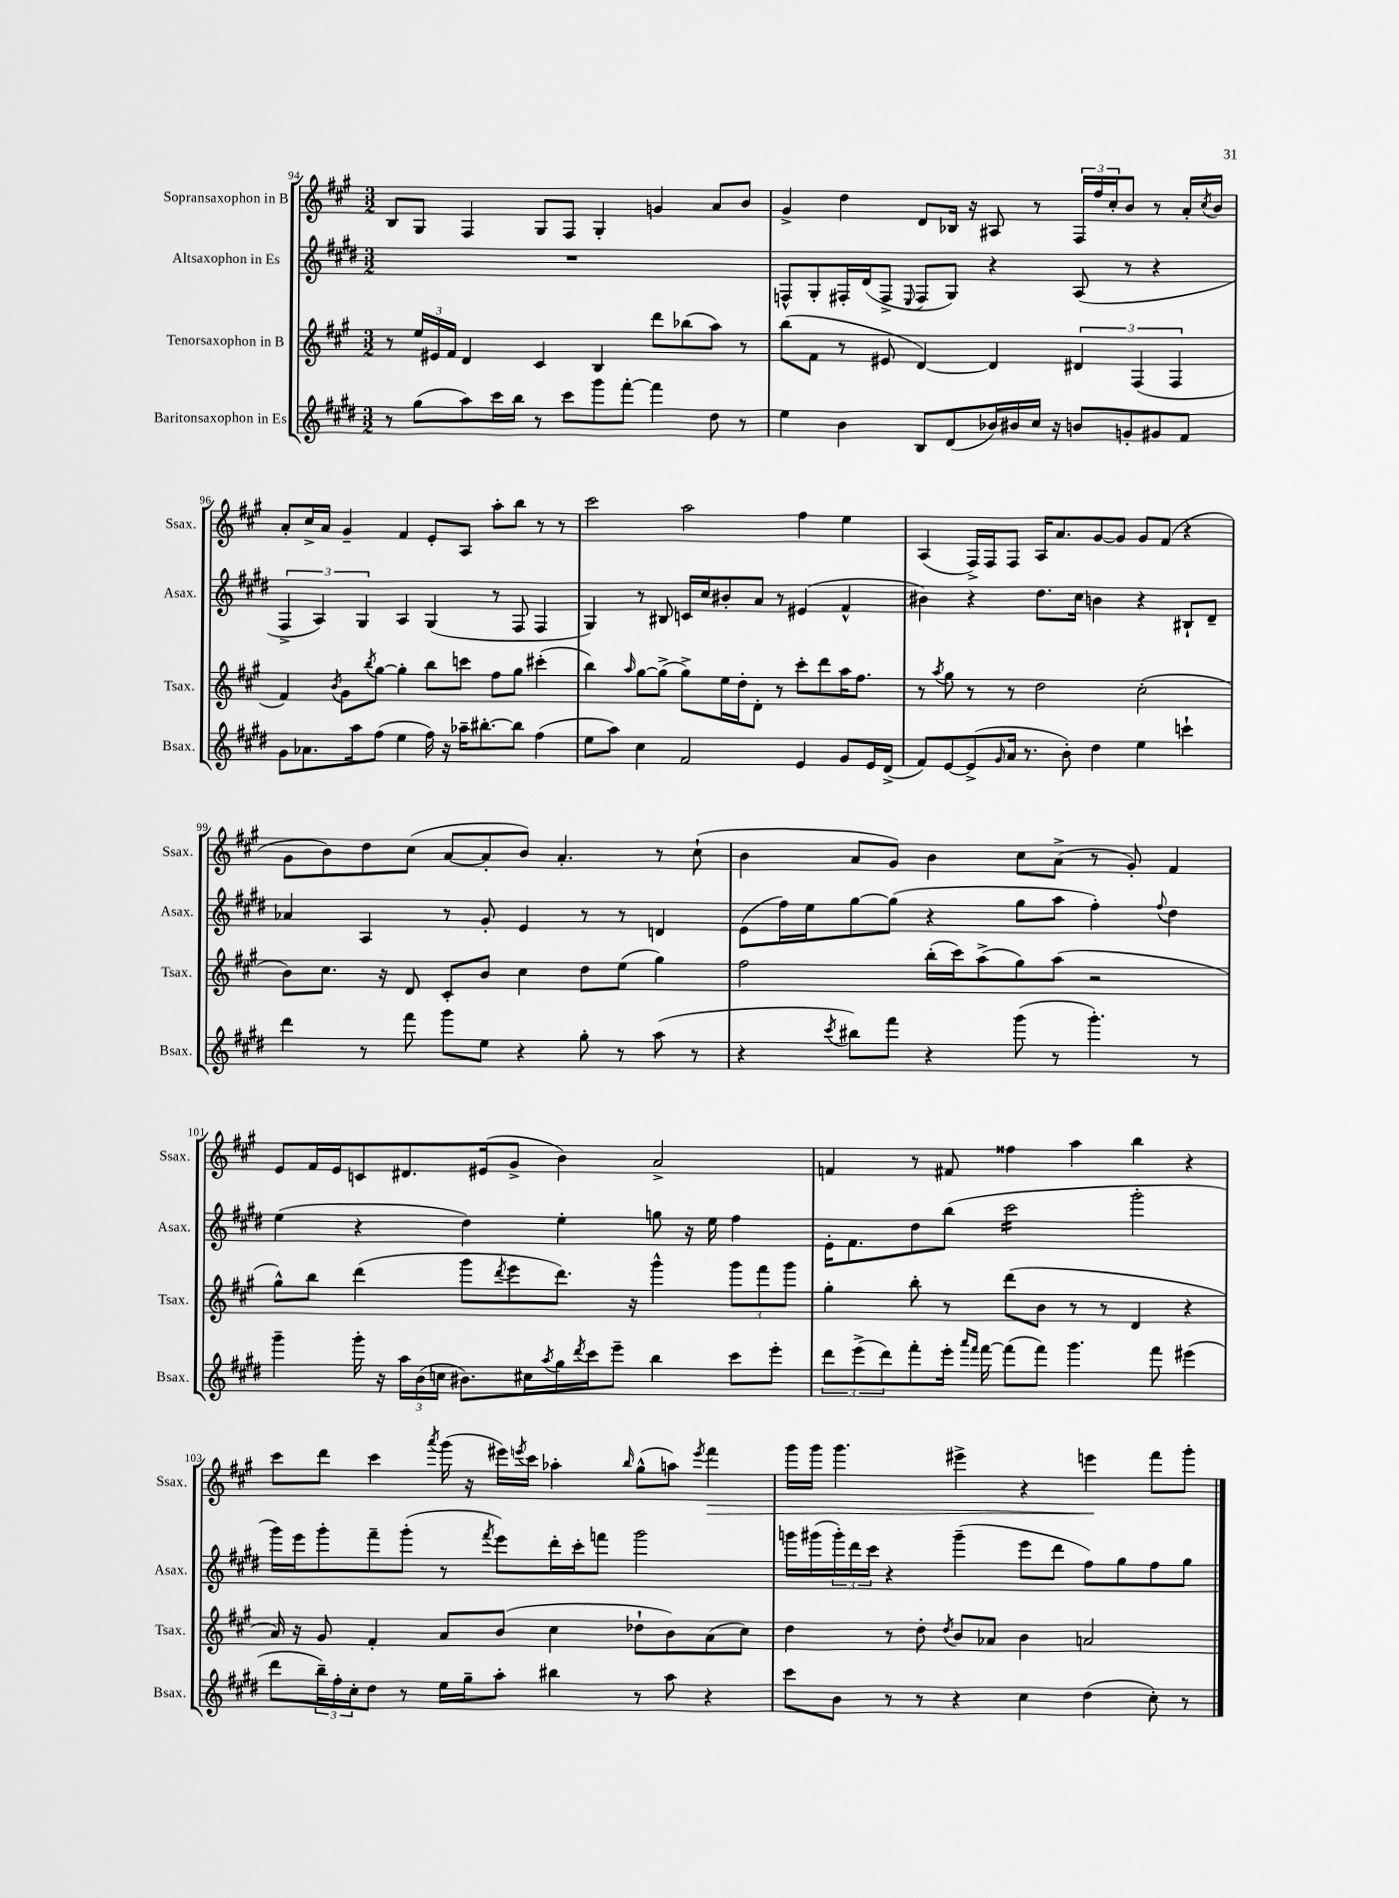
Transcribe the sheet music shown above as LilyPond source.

<<
\new StaffGroup <<
\new Staff = "s0" \with { instrumentName = "Sopransaxophon in B" shortInstrumentName = "Ssax." } {
    \clef treble \key a \major \numericTimeSignature \time 3/2
    b8 gis8 fis4 gis8 fis8 gis4-. g'4 a'8 b'8 |
    gis'4-> d''4 d'8 bes16 r16 ais8 r8 \tuplet 3/2 { fis16 fis''16 cis''16-. } b'8 r8 a'16-. \acciaccatura { cis''8 } b'16 |
    a'8-. cis''16-> a'16 gis'4-- fis'4 e'8-. a8 a''8-. b''8 r8 r8 |
    cis'''2 a''2 fis''4 e''4 |
    a4( fis16->) fis16 fis8 a16 a'8. gis'8~ gis'8 gis'8 fis'8( r4 |
    gis'8 b'8) d''8 cis''8( a'8~ a'8-. b'8) a'4.-. r8 cis''8-!( |
    b'4 a'8 gis'8) b'4 cis''8 a'8->( r8 gis'8-.) fis'4 |
    e'8 fis'16 e'16 c'8 dis'8. eis'16( gis'8-> b'4) a'2-> |
    f'4 r8 fis'8 fisis''4 a''4 b''4 r4 |
    cis'''8 d'''8 cis'''4 \acciaccatura { a'''8 } gis'''16( r16 eis'''16) \acciaccatura { e'''8 } cis'''16 aes''4-. \grace { b''16 } gis''8-^( a''8) \acciaccatura { e'''8 } fis'''4\> |
    gis'''16 gis'''16 gis'''4. eis'''4-> r4 e'''4\! fis'''8 gis'''8-. \bar "|." |
}
\new Staff = "s1" \with { instrumentName = "Altsaxophon in Es" shortInstrumentName = "Asax." } {
    \clef treble \key e \major \numericTimeSignature \time 3/2
    R1. |
    f8-^ gis8-. fis16-. dis'16( fis8-> \appoggiatura { e8 } fis8 gis8) r4 a8( r8 r4 |
    \tuplet 3/2 { fis4-> a4) gis4 } a4 gis4( r8 fis8 fis4 |
    gis4) r8 bis8 c'16 cis''16 bis'8-. a'8 r8 eis'4( fis'4-^ |
    bis'4) r4 dis''8. cis''16 b'4 r4 bis8-! dis'8-- |
    aes'4 a4 r8 gis'8-. e'4 r8 r8 d'4 |
    e'8( fis''16) e''16 gis''8~ gis''8( r4 gis''8 a''8 fis''4-.) \appoggiatura { fis''8 } dis''4 |
    e''4( r4 dis''4) e''4-. g''8 r16 e''16 fis''4 |
    e'16-. fis'8. dis''8 b''8( cis'''2:16 gis'''2-. |
    gis'''16) e'''16 gis'''8-. fis'''8-- gis'''8-.( r8 \acciaccatura { fis'''8 } e'''8) dis'''16-. cis'''16-. f'''8 gis'''2 |
    g'''16 gis'''16( \tuplet 3/2 { gis'''16-.) dis'''16 cis'''16 } r4 gis'''4--( e'''8 dis'''8 fis''8) gis''8 fis''8 gis''8 \bar "|." |
}
\new Staff = "s2" \with { instrumentName = "Tenorsaxophon in B" shortInstrumentName = "Tsax." } {
    \clef treble \key a \major \numericTimeSignature \time 3/2
    r8 \tuplet 3/2 { e''16 eis'16 fis'16 } d'4 cis'4 b4 d'''8 bes''8( a''8) r8 |
    b''8( fis'8 r8 eis'8 d'4~) d'4 \tuplet 3/2 { dis'4 fis4( fis4 } |
    fis'4) \acciaccatura { b'8 } gis'8 \acciaccatura { b''8 } gis''8~ gis''4-. b''8 c'''8 fis''8 gis''8 cis'''4-.( |
    b''4) \grace { a''16 } gis''8~ gis''8->( gis''8->) e''16 d''16-. d'8-. r8 cis'''8-. d'''8 a''16 fis''8. |
    r8 \acciaccatura { a''8 } gis''8 r8 r8 d''2 cis''2-.( |
    b'8) cis''8. r16 d'8 cis'8-. b'8 cis''4 d''8 e''8( gis''4) |
    fis''2 b''16-.( cis'''16) a''8->( gis''8) a''8( r2 |
    gis''8-^) b''8 d'''4( gis'''8 \acciaccatura { d'''8 } e'''8 d'''8.) r16 gis'''4-^ \tuplet 3/2 { gis'''8 fis'''8 gis'''8 } |
    gis''4-. b''8-. r8 d'''8( b'8 r8 r8 d'4 r4 |
    a'16) r16 gis'8 fis'4-. a'8 b'8( cis''4 des''8-! b'8) a'8( cis''8) |
    d''4 r8 d''8-. \acciaccatura { d''8 } b'8 aes'8 b'4 a'2 \bar "|." |
}
\new Staff = "s3" \with { instrumentName = "Baritonsaxophon in Es" shortInstrumentName = "Bsax." } {
    \clef treble \key e \major \numericTimeSignature \time 3/2
    r8 gis''8( a''8) cis'''16 b''16 r8 cis'''8 gis'''8 fis'''8~-. fis'''4 dis''8 r8 |
    e''4 b'4 b8 dis'8( bes'16) bis'16 cis''16 r16 b'8 g'8-. gis'8 fis'8 |
    gis'8 aes'8. a''16 fis''8( e''4 fis''16) r16 aes''16-- bis''8.~-. bis''8 fis''4( |
    e''8 a''8) cis''4 fis'2 e'4 gis'8 e'16 dis'16->( |
    fis'8) e'8~ e'8->( \grace { gis'16 } a'16 r8. b'8-.) dis''4 e''4 c'''4-! |
    dis'''4 r8 fis'''8 gis'''8 e''8 r4 gis''8-. r8 a''8( r8 |
    r4 \acciaccatura { cis'''8 } bis''8) fis'''8 r4 gis'''8( r8 gis'''4.-.) r8 |
    gis'''4-- gis'''16-. r16 \tuplet 3/2 { a''16 b'16( c''16 } bis'8.) cis''16 \acciaccatura { a''8 } gis''16 \acciaccatura { dis'''8 } cis'''16 e'''8-- b''4 cis'''8 e'''8-. |
    \tuplet 3/2 { dis'''8 e'''8->( dis'''8) } fis'''8-. e'''16-. \grace { a'''16 fis'''16 } fis'''16~ fis'''8( fis'''8) gis'''4. fis'''8 eis'''4( |
    dis'''8 \tuplet 3/2 { b''16--) fis''16-. cis''16-. } dis''8 r8 e''16 gis''16-- a''8-. bis''4 r8 a''8 r4 |
    cis'''8 b'8 r8 r8 r4 cis''4 dis''4( cis''8-.) r8 \bar "|." |
}
>>
>>
\layout { \context { \Score currentBarNumber = #94 } }
